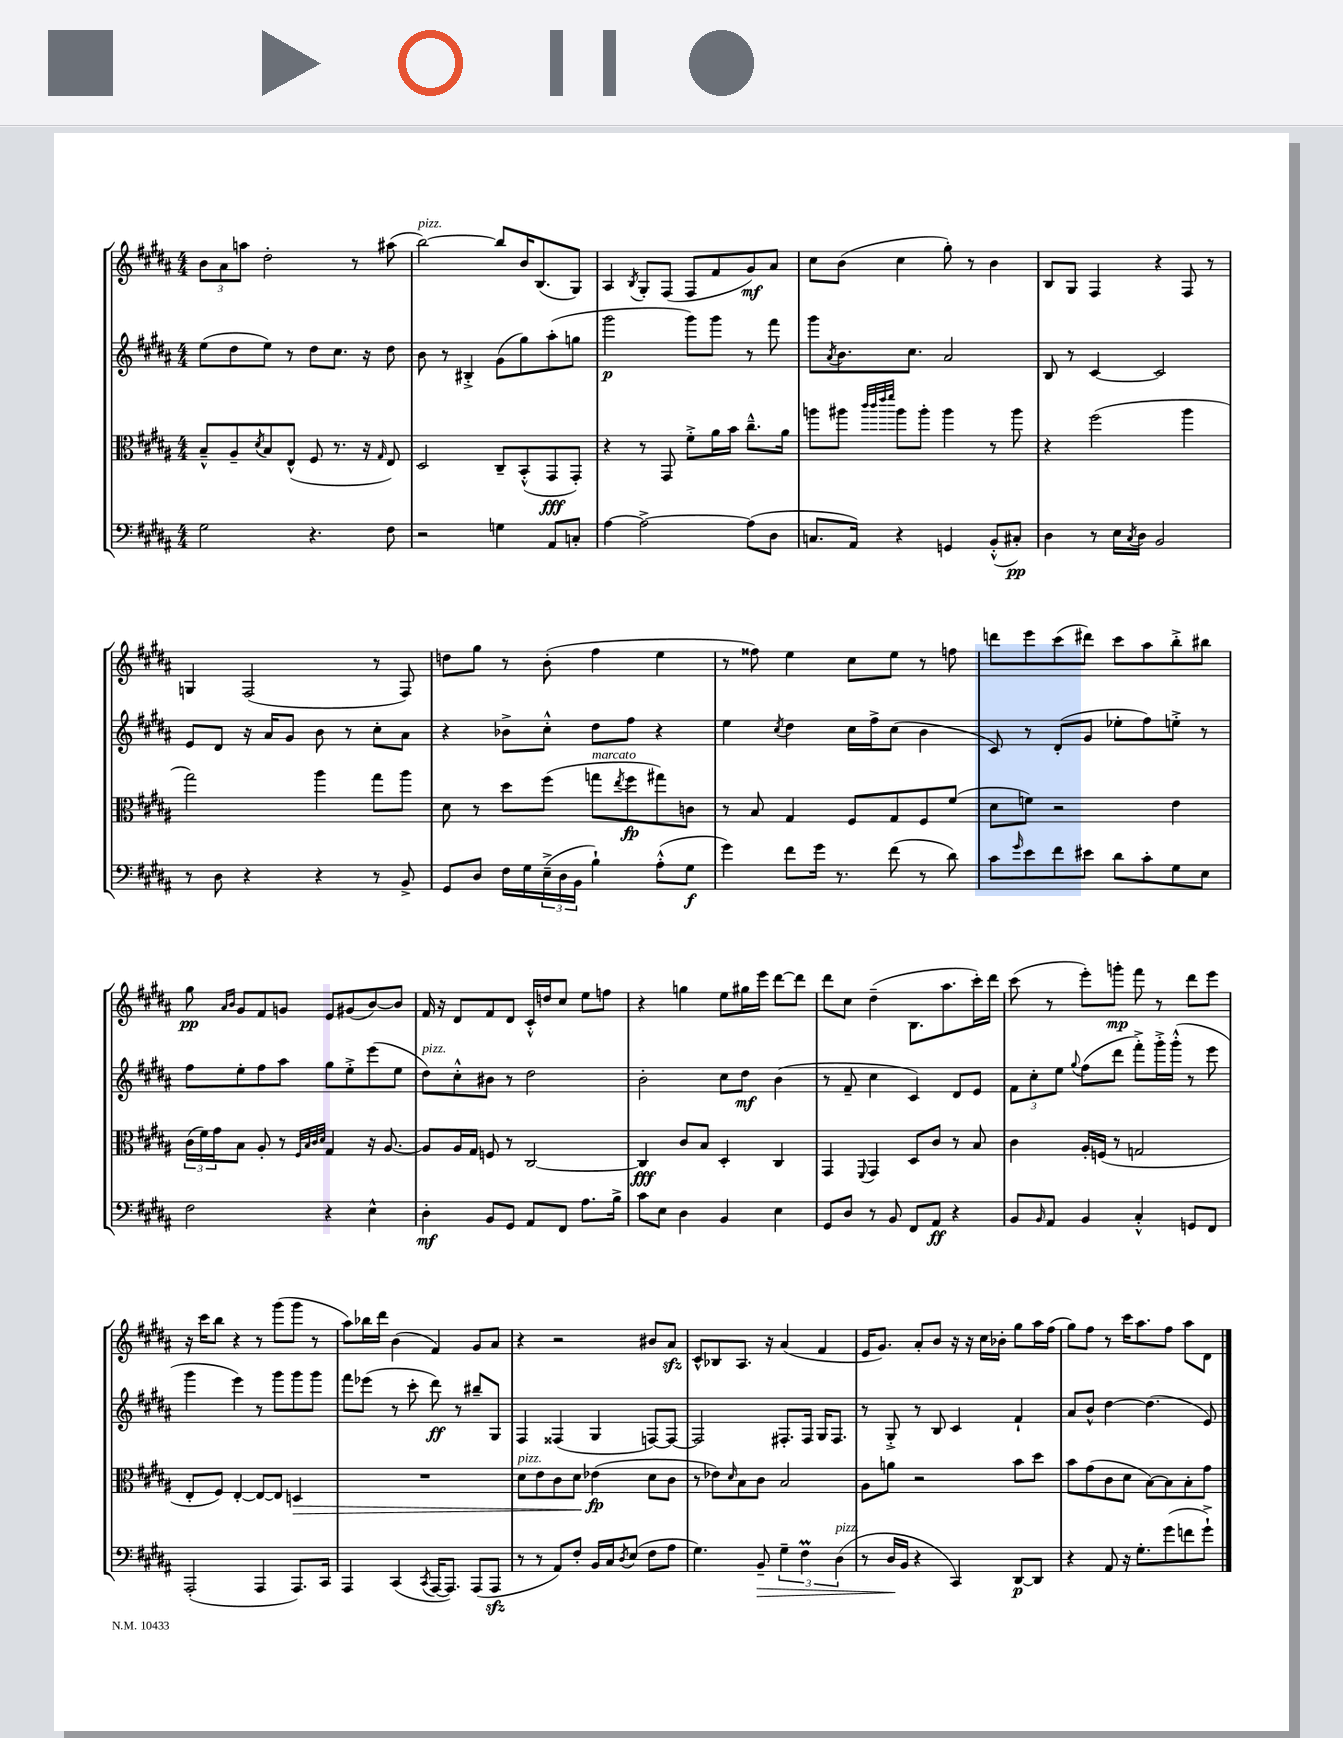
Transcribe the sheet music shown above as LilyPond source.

<<
\new StaffGroup <<
\new Staff = "s0" {
    \clef treble \key b \major \numericTimeSignature \time 4/4
    \tuplet 3/2 { b'8 ais'8 a''8 } dis''2-. r8 ais''8( |
    b''2~^\markup { \italic "pizz." }) b''8 b'16 b8.( gis8) |
    ais4 \acciaccatura { b8 } gis8-. fis8( fis8 fis'8 gis'8\mf) ais'8 |
    cis''8 b'8( cis''4 gis''8-.) r8 b'4 |
    b8 gis8 fis4 r4 fis8 r8 |
    g4 fis2( r8 fis8) |
    d''8 gis''8 r8 b'8-.( fis''4 e''4 |
    r8 fisis''8) e''4 cis''8 e''8 r8 f''8 |
    d'''8 e'''8 cis'''8( dis'''8) cis'''8 ais''8 b''8-.-> bis''8 |
    gis''8\pp \grace { ais'16 b'16 } gis'8 fis'8 g'8 e'8 gis'8( b'8~) b'8 |
    fis'16 r16 dis'8 fis'8 dis'8 cis'16-.-^ d''16 cis''8 e''8 f''8 |
    r4 g''4 e''8 gis''16 e'''16 dis'''8~ dis'''8 |
    dis'''8 cis''8 dis''4--( b8. ais''8. cis'''16-.) dis'''16 |
    cis'''8( r8 e'''8-.) g'''8-.\mp fis'''8 r8 dis'''8 e'''8 |
    r16 cis'''16 b''8 r4 r8 gis'''8( gis'''8 r8 |
    ais''8) bes''16 dis'''16 b'4( fis'4) gis'8 ais'8 |
    r4 r2 bis'8 ais'8\sfz |
    cis'8-^ bes8 ais8. r16 ais'4( fis'4 |
    e'16 gis'8.) ais'8-. b'8 r16 r16 cis''16 bes'16-. gis''8 ais''16 fis''16( |
    gis''8) fis''8 r8 cis'''16 ais''8. fis''8 ais''8 dis'8 \bar "|." |
}
\new Staff = "s1" {
    \clef treble \key b \major \numericTimeSignature \time 4/4
    e''8( dis''8 e''8) r8 dis''8 cis''8. r16 dis''8 |
    b'8 r8 bis4-.-> gis'8( gis''8) ais''8-.( g''8 |
    gis'''2\p gis'''8) gis'''8 r8 fis'''8 |
    gis'''8 \acciaccatura { ais'8 } b'8. cis''8. ais'2 |
    b8 r8 cis'4~ cis'2 |
    e'8 dis'8 r16 ais'16 gis'8 b'8 r8 cis''8-. ais'8 |
    r4 bes'8-> cis''8-.-^ dis''8 fis''8 r4 |
    e''4 \acciaccatura { cis''8 } dis''4 cis''16 fis''16-> cis''8( b'4 |
    cis'8) r8 dis'8-.( gis'8 ees''8-. fis''8) e''8-.-> r8 |
    fis''8 e''8-. fis''8 ais''8 gis''8 e''8-.-> e'''8( e''8 |
    dis''8^\markup { \italic "pizz." }) cis''8-.-^ bis'8 r8 dis''2 |
    b'2-. cis''8 dis''8\mf b'4( |
    r8 fis'8-- cis''4 cis'4) dis'8 e'8 |
    \tuplet 3/2 { fis'8 cis''8-. e''8 } \appoggiatura { gis''8 } fis''8( dis'''8 fis'''8-.->) gis'''16-.-> gis'''16-.-^( r8 e'''8 |
    gis'''4 e'''4) r8 gis'''8 gis'''8 gis'''8 |
    fis'''8 ees'''8( r8 cis'''8-. dis'''8\ff) r8 bis''8-- gis8 |
    fis4 fisis4( gis4 f8~) f8~ |
    f2 fis8.-. fis16 gis16 fis8. |
    r8 gis8-.-> r8 b8 cis'4 fis'4-! |
    ais'8 b'8-^ dis''4~ dis''4.( e'8) \bar "|." |
}
\new Staff = "s2" {
    \clef alto \key b \major \numericTimeSignature \time 4/4
    b8---^ ais8-- \acciaccatura { dis'8 } b8 e8-^( fis8 r8. r16 \grace { gis16 } e8) |
    dis2 cis8-- b,8-.-^( gis,8\fff gis,8-.) |
    r4 r8 gis,8 fis'8-.-> ais'16 b'16 cis''8.---^ ais'16 |
    a''8 ais''8 \grace { cis'''32 cis'''32 e'''32 fis'''32 } ais''8 ais''8-. ais''4 r8 ais''8 |
    r4 fis''2( ais''4 |
    gis''2) ais''4 gis''8 ais''8 |
    dis'8 r8 dis''8 fis''8( g''8^\markup { \italic "marcato" } \acciaccatura { e''8 } fis''8\fp gis''8) c'8 |
    r8 b8 gis4 fis8 gis8 fis8 fis'8( |
    dis'8 f'8) r2 e'4 |
    \tuplet 3/2 { cis'16( fis'16) gis'16 } b8 ais8-. r8 \grace { fis32 b32 cis'32 dis'32 } gis4 r16 ais8.~ |
    ais8 ais16 gis16 f8 r8 cis2~ |
    cis4\fff cis'8 b8 dis4-. cis4 |
    gis,4 \appoggiatura { fis,8 } gis,4 dis8 cis'8 r8 b8 |
    cis'4 ais16-. f16( r8 g2 |
    e8-. fis8) e4~-. e8~ e8 d4\> |
    R1 |
    dis'8^\markup { \italic "pizz." } e'8 cis'8 dis'8\! ees'4\fp( dis'8 cis'8 |
    r8 ees'8) \grace { dis'16 } b8 cis'8 b2 |
    ais8 a'8 r2 b'8 dis''8 |
    b'8 gis'8( cis'8 dis'8 b8~) b8 b8-. gis'8 \bar "|." |
}
\new Staff = "s3" {
    \clef bass \key b \major \numericTimeSignature \time 4/4
    gis2 r4. fis8 |
    r2 g4 ais,8 c8-. |
    ais4~ ais2~-> ais8( dis8 |
    c8. ais,16) r4 g,4 b,8-.-^( cis8-.\pp) |
    dis4 r8 e16 \acciaccatura { cis8 } dis16 b,2 |
    r8 dis8 r4 r4 r8 b,8-> |
    gis,8 dis8 fis16 gis16 \tuplet 3/2 { e16--->( dis16 b,16 } b4-!) ais8-.-^( gis8\f |
    gis'4) fis'8 gis'16 r8. fis'8( r8 dis'8) |
    cis'8 \grace { gis'16 } e'8 fis'8 eis'8 dis'8 cis'8-. gis8 e8 |
    fis2 r4 e4-^ |
    dis4-.\mf b,8 gis,8 ais,8 fis,8 ais8. b16-> |
    cis'8 e8 dis4 b,4 e4 |
    gis,8 dis8 r8 b,8 fis,8 ais,8\ff r4 |
    b,8 \grace { b,16 } ais,8 b,4 cis4-.-^ g,8 fis,8 |
    ais,,2-.( ais,,4 ais,,8.) cis,16 |
    ais,,4 cis,4( \acciaccatura { cis,8 } ais,,16~ ais,,8.) ais,,8( ais,,8\sfz |
    r8 r8 ais,8) fis8-. b,16 cis16 \acciaccatura { dis8 } e8( fis8 ais8 |
    gis4.) b,8--\> \tuplet 3/2 { gis4-- fis4\prall dis4^\markup { \italic "pizz." }( } |
    r8 dis16\! b,16 r4 cis,4) dis,8~\p dis,8 |
    r4 ais,8 r16 gis8.-. gis'8( f'8 gis'8-!->) \bar "|." |
}
>>
>>
\layout { \context { \Score \remove "Bar_number_engraver" } }
